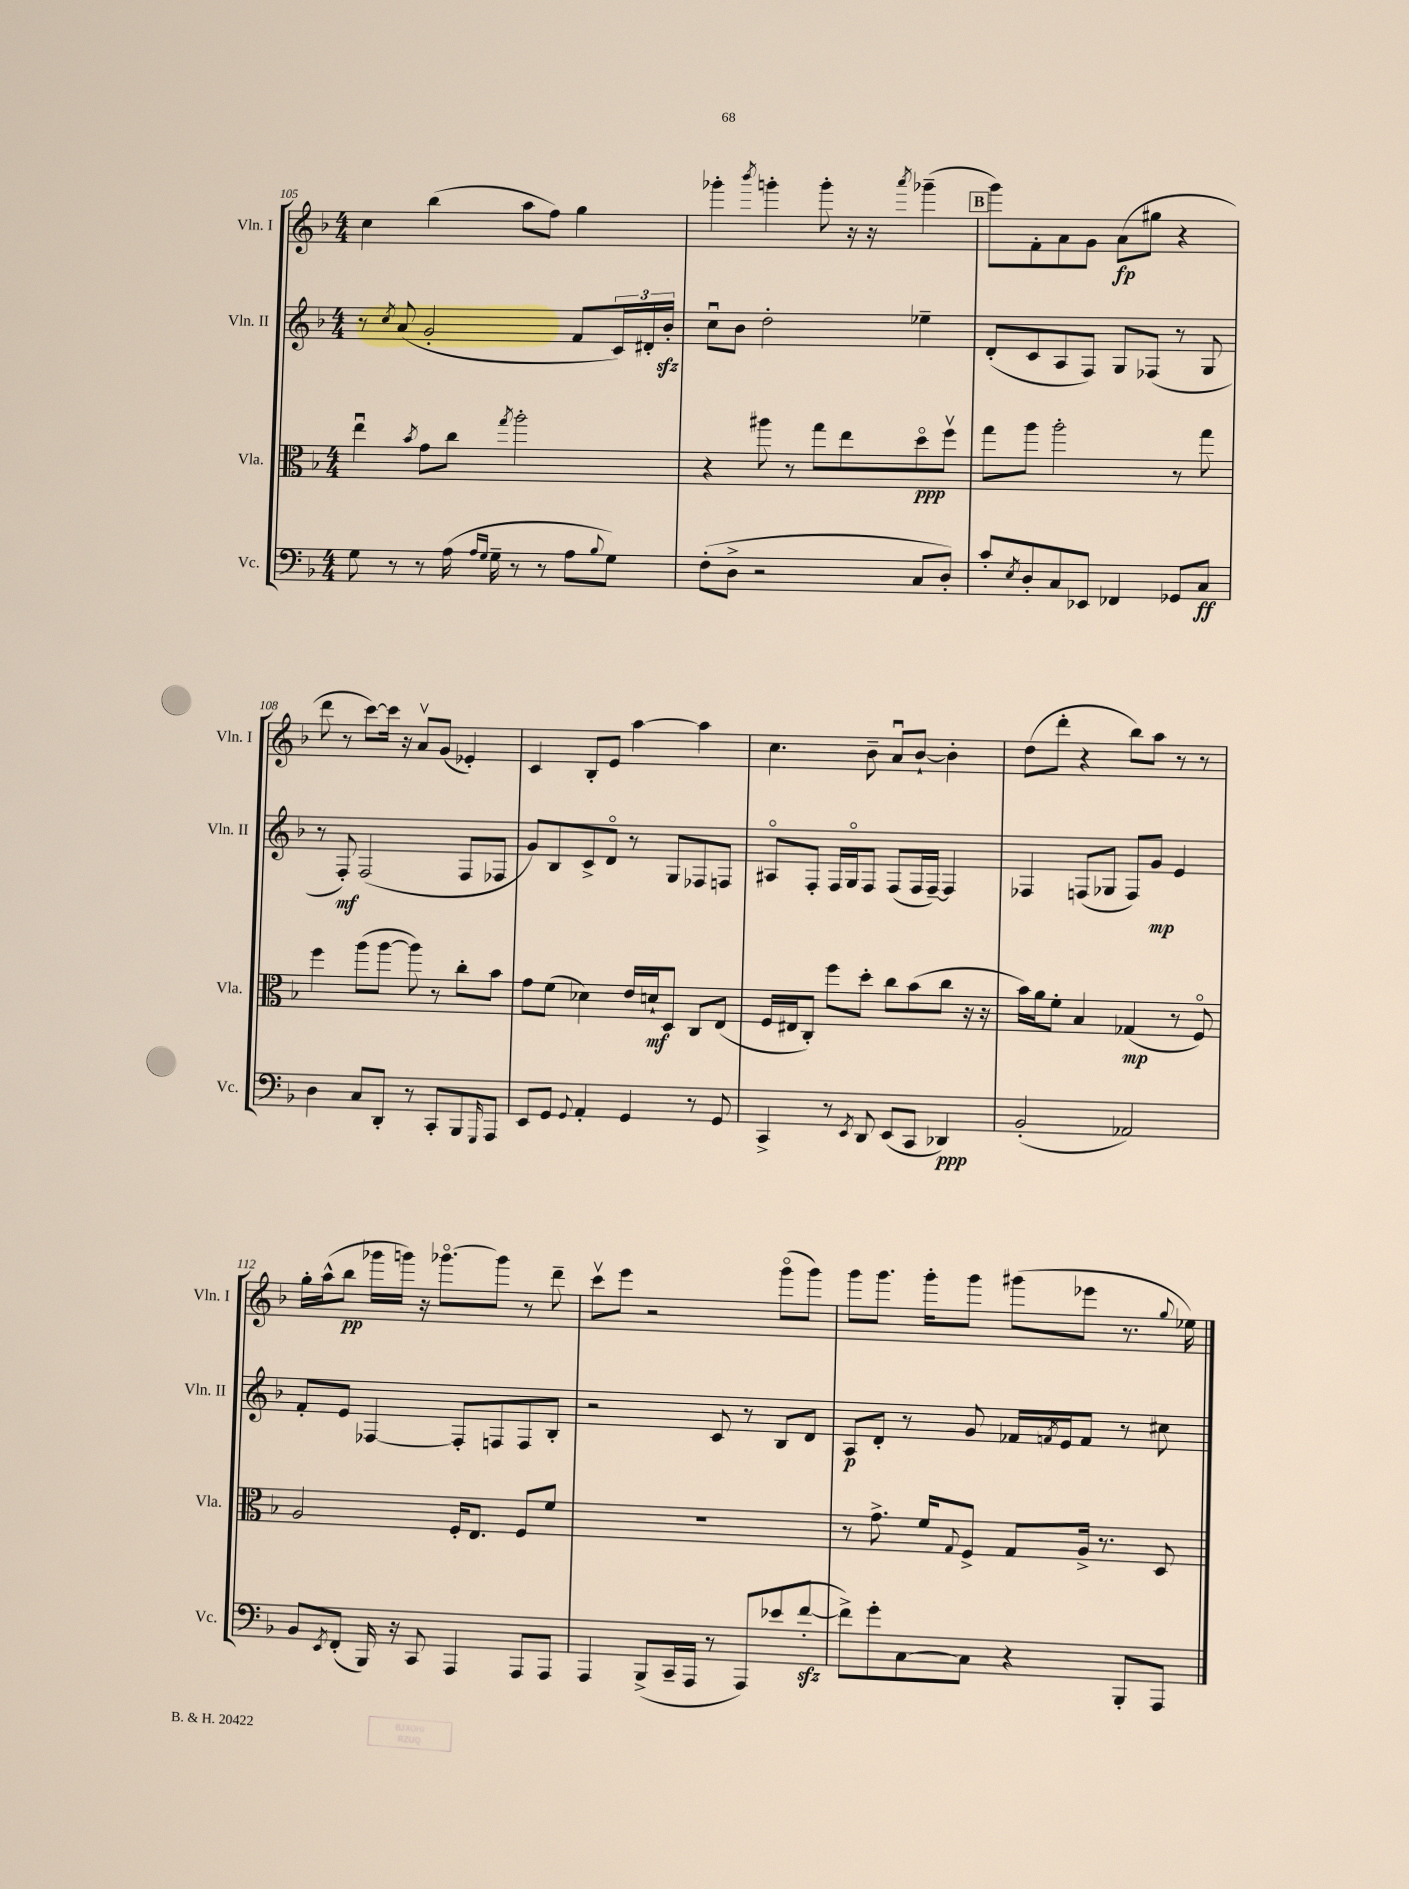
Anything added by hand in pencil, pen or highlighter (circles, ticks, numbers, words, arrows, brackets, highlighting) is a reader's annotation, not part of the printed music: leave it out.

**kern	**kern	**kern	**kern
*staff4	*staff3	*staff2	*staff1
*clefF4	*clefC3	*clefG2	*clefG2
*k[b-]	*k[b-]	*k[b-]	*k[b-]
*M4/4	*M4/4	*M4/4	*M4/4
8G	4eeu	8r	4cc
.	.	8qcc	.
8r	.	(8a	.
.	8qb-	.	.
8r	8g	2g'	(4bb-
(16A	8cc	.	.
16qqA	.	.	.
16qqG	.	.	.
16G~	.	.	.
.	8qgg	.	.
8r	2aa'	.	8aa
8r	.	.	8ff)
8A	.	8f	4gg
8qqB-	.	.	.
8G)	.	24c)	.
.	.	24d#'	.
.	.	24b-'	.
=	=	=	=
(8F'	4r	8ccu	4ggg-'
8D^	.	8b-	.
.	.	.	8qbbb-
2r	8aa#	2dd'	4ggg'
.	8r	.	.
.	8gg	.	8ggg'
.	8ee	.	16r
.	.	.	16r
.	.	.	8qaaa
8C	8ddo	4ee-~	(4ggg-~
8D')	8ffv	.	.
=	=	=	=
8c'	8gg	(8d'	8ggg)
8qE	.	.	.
8D'	8aa	8c	8f'
8C	2aa'	8A	8a
8EE-	.	8F)	8g
4FF-	.	8G	(8a
.	.	(8F-	8gg#
8GG-	8r	8r	4r
8C	8gg	8G	.
=	=	=	=
4D	4ff	8r	8ddd
.	.	8F')	8r
8C	(8aa	(2F	[8ccc)
8DD'	[8aa	.	16ccc]
.	.	.	16r
8r	8aa])	.	8av
8CC'	8r	.	(8g
8BBB-	8cc'	8F	4e-')
16qqGGG	.	.	.
8AAA	8b-	8F-	.
=	=	=	=
8EE	8g	8g)	4c
8GG	(8f	8B-	.
8qqGG	.	.	.
4AA'	4d-)	8c^	8B-'
.	.	8do	8e
4GG	16e	8r	[4aa
.	16d`	.	.
.	8D	8G	.
8r	8C	8F-	4aa]
8GG	(8E	8F	.
=	=	=	=
4CC^	16F	8A#o	4.cc
.	16E#	.	.
.	8C')	8F'	.
8r	8ff	16F	.
.	.	16Go	.
8qEE	.	.	.
8DD	8dd'	8F	8b-~
(8EE	8cc	(8F	8au
8CC	(8b-	16F	[8b-`
.	.	[16F~)	.
4DD-)	8cc	4F]	4b-']
.	16r	.	.
.	16r	.	.
=	=	=	=
(2BB-'	16b-)	4F-	(8dd
.	16a	.	.
.	8f'	.	8ddd'
.	4B-	(8F	4r
.	.	8G-	.
2AA-)	(4G-	8F)	8bb-)
.	.	8g	8aa
.	8r	4e	8r
.	8Fo)	.	8r
=	=	=	=
8BB-	2A	8f'	16gg'
.	.	.	(16aa^^
8qEE	.	.	.
(8FF'	.	8e	8bb-
16BBB-)	.	[4F-	16ggg-
16r	.	.	16ggg)
8CC	.	.	16r
.	.	.	[8.ggg-o
4AAA	16F'	8F-']	.
.	8.E	.	.
.	.	8F	8ggg-]
8AAA	8F	8F	8r
8AAA	8f	8B-'	8ddd~
=	=	=	=
4AAA	1r	2r	8cccv
.	.	.	8eee
(8BBB-^	.	.	2r
16CC~	.	.	.
16AAA	.	.	.
8r	.	8c	.
8AAA)	.	8r	.
(8e-	.	8B-	(8gggo
[8f'	.	8d	8ggg)
=	=	=	=
8f^])	8r	8A	8ggg
8g'	8.g^	8d'	8.ggg
[8C	.	8r	.
.	16f	.	16ggg'
.	8qqG	.	.
8C]	8F^	8g	8ggg
4r	8G	16f-	(8ggg#
.	.	8qf	.
.	.	16e	.
.	16A^	8f	8eee-
.	8.r	.	.
8BBB-'	.	8r	8.r
8AAA	8D	8cc#	.
.	.	.	8qqgg
.	.	.	16ee-)
==	==	==	==
*-	*-	*-	*-
